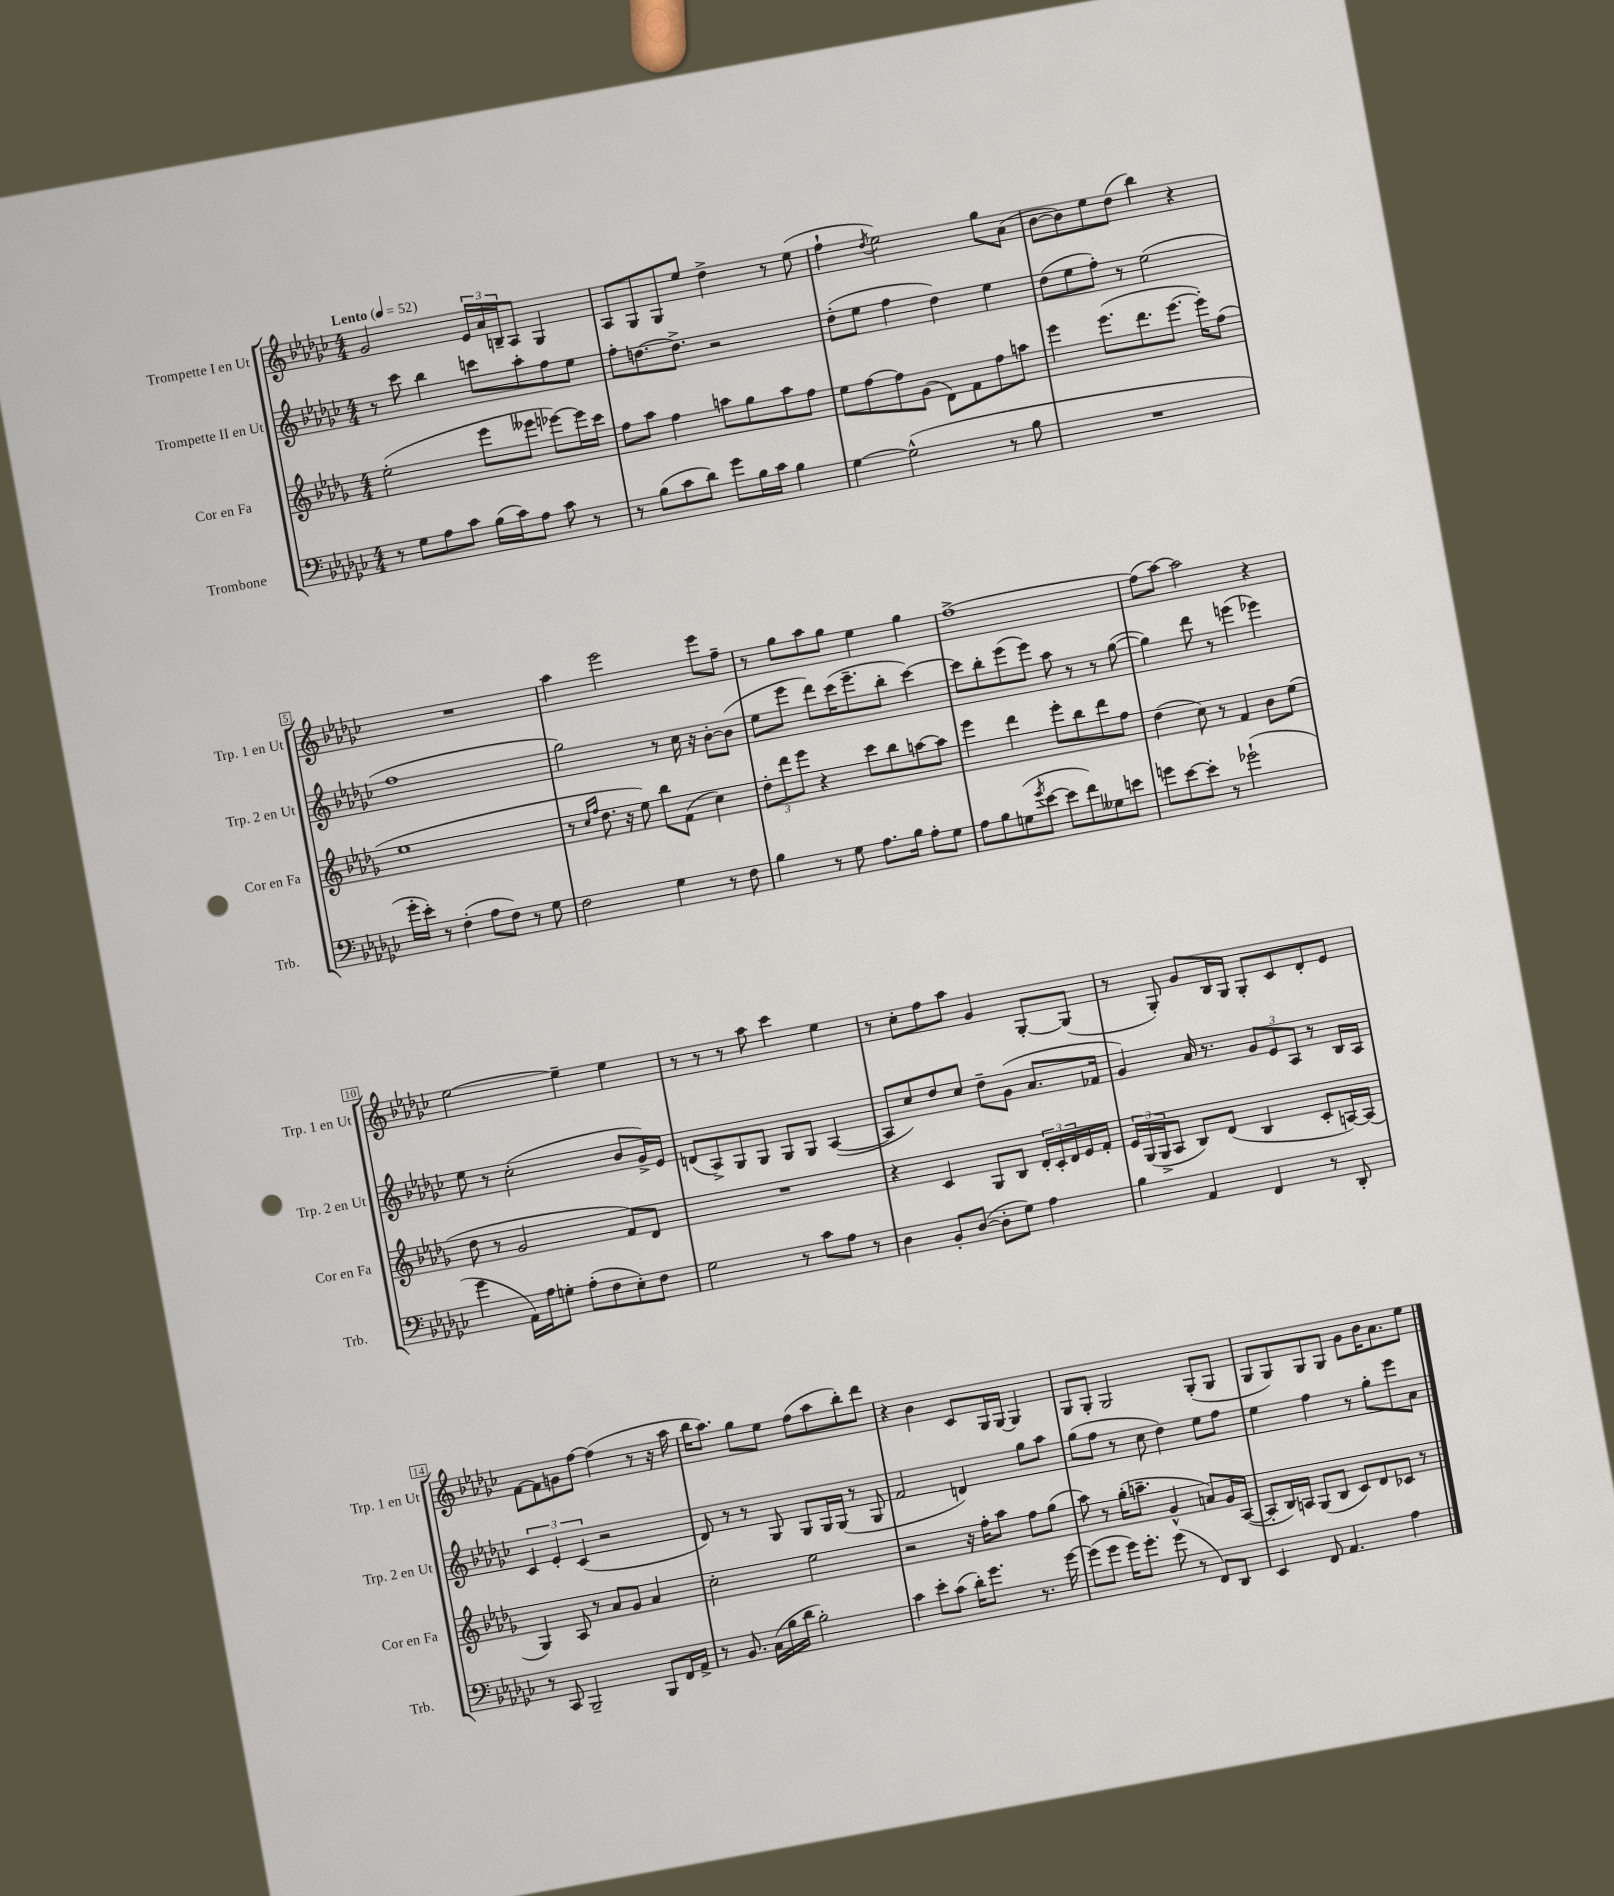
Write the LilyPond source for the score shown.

<<
\new StaffGroup <<
\new Staff = "s0" \with { instrumentName = "Trompette I en Ut" shortInstrumentName = "Trp. 1 en Ut" } {
    \clef treble \key ges \major \numericTimeSignature \time 4/4 \tempo "Lento" 4 = 52
    ges'2 \tuplet 3/2 { ees'16 aes'16 b16-- } aes8 ges4 |
    aes8 ges8 ges8 ees''8 des''4-> r8 ees''8( |
    f''4-! \acciaccatura { des''8 } ees''2) ges''8 aes'8( |
    bes'8~ bes'8) ees''8 des''8( bes''4) r4 |
    R1 |
    aes''4 ees'''2 ees'''8 f''8-- |
    r8 ges''8 aes''8 ges''8 ees''4 ges''4 |
    f''1~-> |
    f''8( aes''8~) aes''2 r4 |
    ees''2~ ees''4-- ees''4 |
    r8 r8 r8 aes''8 ces'''4 ees''4 |
    r8 ces''8-. f''8 aes''8 ges'4 ges8~-. ges8( |
    r8 ges8-.) ges'8 bes16 ges16 ges8-. ces'8 des'8-. ees'8 |
    f'8~ f'8 g'8 f''8~ f''4( r8 r16 aes''16 |
    bes''16 aes''8.) ges''8 ees''8 f''8( aes''8 bes''8-.) des'''8 |
    r4 bes'4 ces'8 ges16 ges16~ ges4 |
    ges8 ges8-. ges2 ges8-.( ges8 |
    ges8 ges8) ges8 ges8 ges'8 bes'16 aes'8. ees''8 \bar "|." |
}
\new Staff = "s1" \with { instrumentName = "Trompette II en Ut" shortInstrumentName = "Trp. 2 en Ut" } {
    \clef treble \key ges \major \numericTimeSignature \time 4/4
    r8 ces'''8 bes''4 c'''8 aes''8-. f''8 ees''8 |
    f''8-. d''8.~ d''8.-> r2 |
    des''8-.( ees''8 f''4 des''4) ees''4 |
    des''8( ees''8 f''8-.) r8 ees''2( |
    f''1 |
    ges''2) r8 ces''16 r16 bes'8~-. bes'8( |
    ees''8 ees'''8 des'''8) ces'''16( ees'''8.-- bes''8-. ces'''4~) |
    ces'''8 bes''8-. ees'''8( ees'''8) aes''8 r8 r8 ges''8~( |
    ges''4) des'''8 r8 e'''4( ees'''4) |
    ees''8 r8 ces''2-.( bes'8 ges'16->) ees'16 |
    d'8( aes8->) ges8 ges8 ges8 ges8 aes4~( |
    aes8 ces''8) des''8 ces''8 des''8-- ges'8( aes'8. fes'16 |
    ges'4) aes'16 r8. \tuplet 3/2 { ges'8 ees'8 aes8 } r8 bes16 aes16 |
    \tuplet 3/2 { ces'4 ees'4-. ces'4( } r2 |
    des'8) r8 r8 ges8 ges8 ges16 ges16( r8 ges8 |
    f'2 d'4) ges''8 aes''8 |
    ges''8( f''8 r8 ces''8 des''4) ees''8 f''8 |
    ees''4 f''4 r8 ges''8-. ees'''8 aes'8 \bar "|." |
}
\new Staff = "s2" \with { instrumentName = "Cor en Fa" shortInstrumentName = "Cor en Fa" } {
    \clef treble \key des \major \numericTimeSignature \time 4/4
    ees''2-.( ees'''8 eeses'''8 ees'''8~) ees'''16 c'''16 |
    f''8 aes''8 f''4 a''8 ges''8 a''8 f''8 |
    ees''8 f''8~ f''8 ges'8( des'8) f'8 f''8 a''8 |
    ees'''4 ees'''8.( des'''8. ees'''8.~ ees'''16-.) f''8( |
    ees''1 |
    r8 \grace { c''16 f''16 } des''8. r16 ees''8) bes''8 f'8( c''4) |
    \tuplet 3/2 { des''8-. des'''8 ees'''8 } r4 c'''8 bes''8 a''8~ a''8 |
    ees'''4 des'''4 ees'''8-. bes''8 des'''8 f''8 |
    des''4( c''8) r8 f'4 bes'8 ees''8( |
    des''8 r8 ges'2 f'8) des'8 |
    R1 |
    r4 c'4 ges8 bes8 \tuplet 3/2 { des'16-. c'16-. des'16 } ees'16 f'16-. |
    \tuplet 3/2 { ees'16 ges16( ges16-> } aes8 bes8) des'8( bes4 c'8-. a16~) a16( |
    ges4) aes8 r8 aes'8 ges'8 aes'4 |
    c''2-. ees''2 |
    r2 r16 f''16-. aes''8 f''8 ges''8( |
    aes''8) r8 ges''16-.( a''8.-- ges'4-^ a'8) ges'16 aes16~( |
    aes8-. bes16) a16 ges8( bes8 c'8) des'8 ces'8 r8 \bar "|." |
}
\new Staff = "s3" \with { instrumentName = "Trombone" shortInstrumentName = "Trb." } {
    \clef bass \key ges \major \numericTimeSignature \time 4/4
    r8 ges8 aes8 ces'8 bes16( ces'16) aes8 ces'8 r8 |
    r8 bes8( ces'8 des'8) ges'8 bes16 ces'16 bes4 |
    ges4~ ges2-^( r8 bes8 |
    R1 |
    ges'16-. ees'16-.) r8 f4-.( aes8 f8) r8 ges8 |
    f2 ges4 r8 f8 |
    bes4 r8 ges8 aes8. bes16 aes8-. ges8 |
    aes8 bes8 g8( \acciaccatura { ges'8 } ees'8~ ees'8 f'8) geses8 e'8 |
    g'8 ees'8~ ees'8-. r8 ges'2-!( |
    ges'4 aes,16) aes16 g8-. aes8-.( f8 ees8-.) f8 |
    ges2 r8 ces'8 aes8 r8 |
    des4 bes,8-. des8~( des8-. ges8) aes4 |
    bes4 aes,4 f,4 r8 des,8-. |
    r8 ces,8 bes,,2-- bes,,8 f,16 aes,16-> |
    r8 bes,8. ces16( bes16 des'16 bes2-.) |
    ces'4 ees'8-. ces'8( des'16-.) ges'8. r8. ges'16~ |
    ges'8( ges'8 ges'16) ges'8.-. ges'8( r8 f,8) des,8 |
    ees,4 f,8 aes,4. aes4 \bar "|." |
}
>>
>>
\layout { \context { \Score \override BarNumber.stencil = #(make-stencil-boxer 0.1 0.3 ly:text-interface::print) } }
